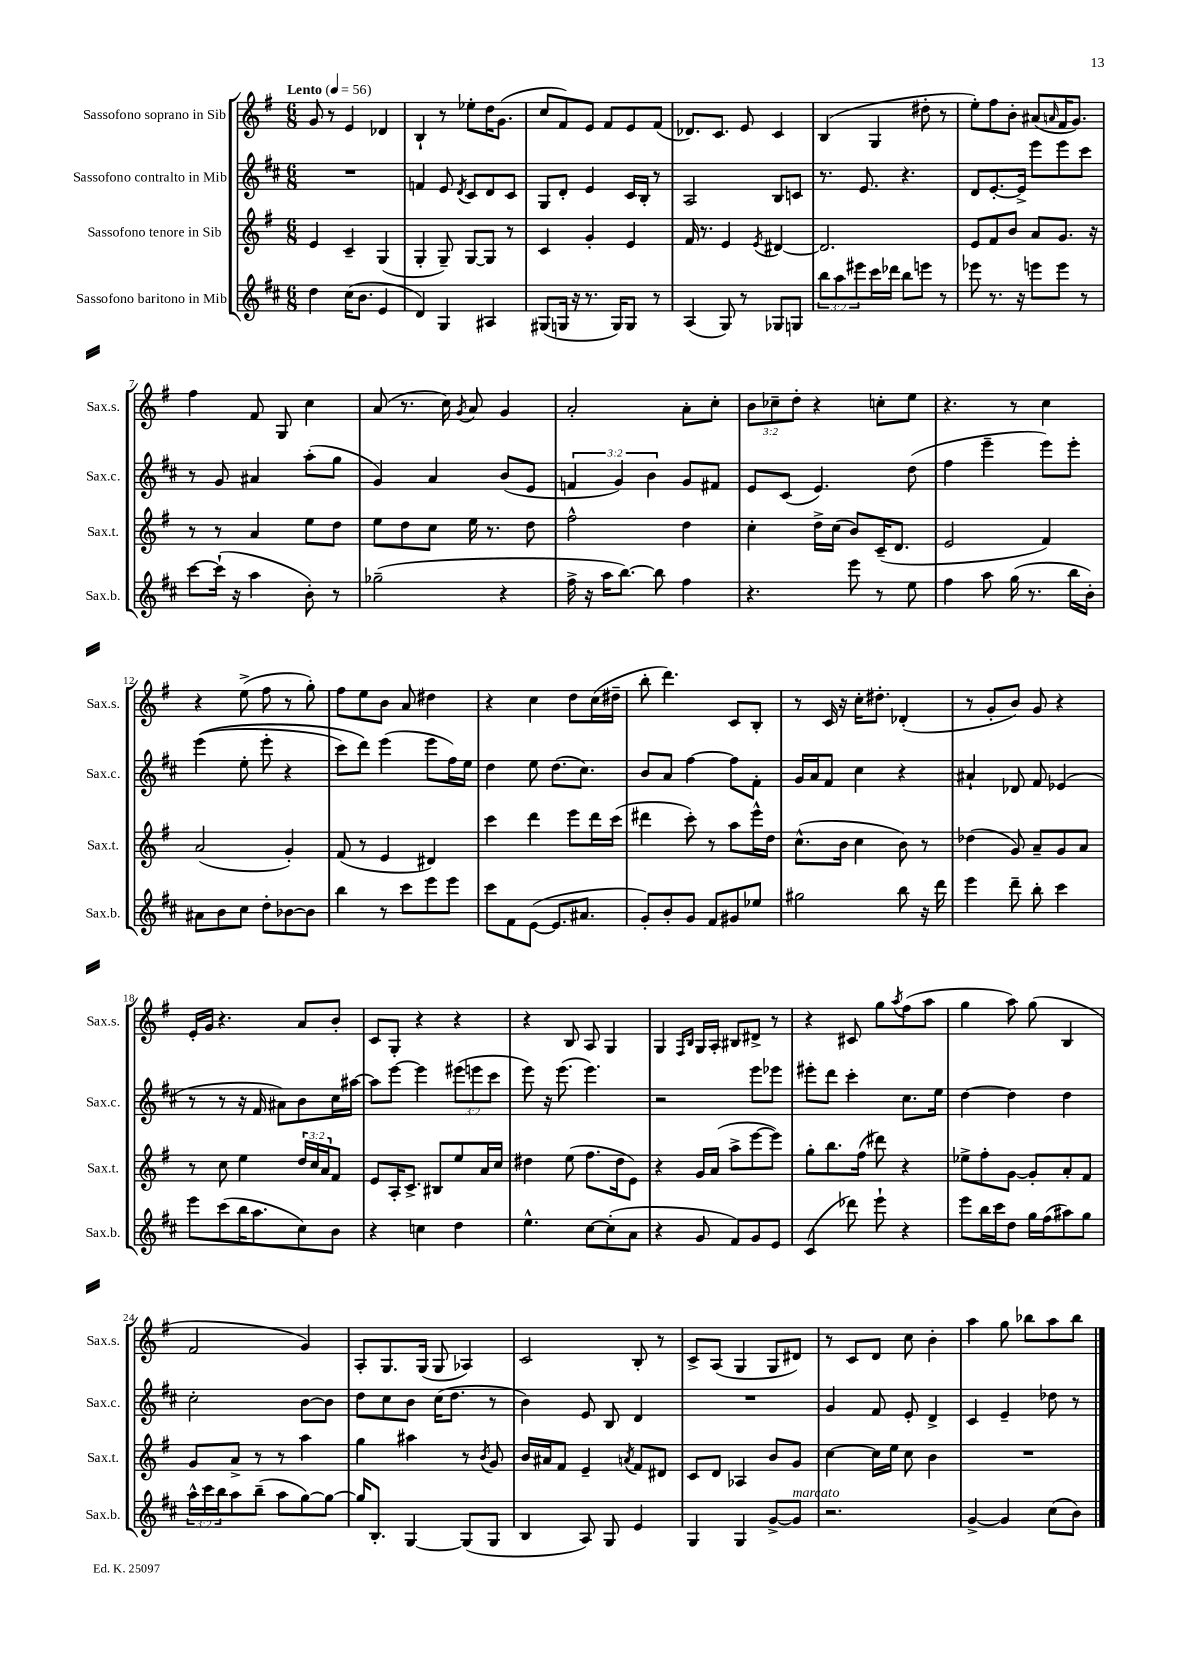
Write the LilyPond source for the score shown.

<<
\new StaffGroup <<
\new Staff = "s0" \with { instrumentName = "Sassofono soprano in Sib" shortInstrumentName = "Sax.s." } {
    \clef treble \key g \major \numericTimeSignature \time 6/8 \override Staff.TupletNumber.text = #tuplet-number::calc-fraction-text \tempo "Lento" 4 = 56
    g'8 r8 e'4 des'4 |
    b4-! r8 ees''8-. d''16 g'8.( |
    c''8 fis'8) e'8 fis'8 e'8 fis'8( |
    des'8.) c'8. e'8 c'4 |
    b4( g4 dis''8-. r8 |
    e''8-.) fis''8 b'8-. ais'8( \grace { a'16 } fis'16 g'8.) |
    fis''4 fis'8 g8 c''4 |
    a'8( r8. c''16) \acciaccatura { g'8 } a'8 g'4 |
    a'2-. a'8-. c''8-. |
    \tuplet 3/2 { b'8 ces''8-- d''8-. } r4 c''8-. e''8 |
    r4. r8 c''4 |
    r4 e''8->( fis''8 r8 g''8-.) |
    fis''8 e''8 b'8 a'8 dis''4 |
    r4 c''4 d''8 c''16( dis''16-- |
    b''8-. d'''4.) c'8 b8-. |
    r8 c'16 r16 c''16-. dis''8.-. des'4-.( |
    r8 g'8-. b'8) g'8 r4 |
    e'16-. g'16 r4. a'8 b'8-. |
    c'8 g8-. r4 r4 |
    r4 b8 a8 g4 |
    g4 \grace { fis16 b16 } g16 a16-. bis8 dis'8-> r8 |
    r4 cis'8 g''8 \acciaccatura { a''8 } fis''8( a''8 |
    g''4 a''8) g''8( b4 |
    fis'2 g'4) |
    a8-. g8. g16( g8 aes4) |
    c'2 b8-. r8 |
    c'8-> a8( g4 g8 dis'8) |
    r8 c'8 d'8 c''8 b'4-. |
    a''4 g''8 bes''8 a''8 bes''8 \bar "|." |
}
\new Staff = "s1" \with { instrumentName = "Sassofono contralto in Mib" shortInstrumentName = "Sax.c." } {
    \clef treble \key d \major \numericTimeSignature \time 6/8 \override Staff.TupletNumber.text = #tuplet-number::calc-fraction-text
    R2. |
    f'4 e'8 \acciaccatura { d'8 } cis'8 d'8 cis'8 |
    g8 d'8-. e'4 cis'16 b16-. r8 |
    a2 b8 c'8 |
    r8. e'8. r4. |
    d'8 e'8.~-. e'16-> e'''8 e'''8 cis'''8 |
    r8 g'8 ais'4 a''8-.( g''8 |
    g'4) a'4 b'8( e'8 |
    \tuplet 3/2 { f'4 g'4) b'4 } g'8 fis'8 |
    e'8 cis'8( e'4.) d''8( |
    fis''4 e'''4-- e'''8) e'''8-. |
    e'''4(\( e''8-. e'''8-. r4 |
    cis'''8) d'''8\) e'''4( e'''8 fis''16) e''16 |
    d''4 e''8 d''8.( cis''8.) |
    b'8 a'8 fis''4~ fis''8 fis'8-. |
    g'16 a'16 fis'8 cis''4 r4 |
    ais'4-! des'8 fis'8 ees'4( |
    r8 r8 r16 fis'16 ais'8) b'8 cis''16 ais''16~ |
    ais''8 e'''8~ e'''4 \tuplet 3/2 { eis'''8( e'''8 cis'''8 } |
    e'''8) r16 e'''8.( e'''4.) |
    r2 e'''8 ees'''8 |
    eis'''8-. d'''8 cis'''4-. cis''8. e''16 |
    d''4~ d''4 d''4 |
    cis''2-. b'8~ b'8 |
    d''8 cis''8 b'8 cis''16( d''8. r8 |
    b'4) e'8 b8 d'4 |
    R2. |
    g'4 fis'8 e'8-. d'4-> |
    cis'4 e'4-- des''8 r8 \bar "|." |
}
\new Staff = "s2" \with { instrumentName = "Sassofono tenore in Sib" shortInstrumentName = "Sax.t." } {
    \clef treble \key g \major \numericTimeSignature \time 6/8 \override Staff.TupletNumber.text = #tuplet-number::calc-fraction-text
    e'4 c'4-- g4( |
    g4-. g8--) g8~ g8 r8 |
    c'4 g'4-. e'4 |
    fis'16 r8. e'4 \acciaccatura { e'8 } dis'4~ |
    dis'2. |
    e'8 fis'8 b'8 a'8 g'8. r16 |
    r8 r8 a'4 e''8 d''8 |
    e''8 d''8 c''8 e''16 r8. d''8 |
    fis''2-^ d''4 |
    c''4-. d''16-> c''16( b'8) c'16--( d'8. |
    e'2 fis'4) |
    a'2( g'4-.) |
    fis'8( r8 e'4 dis'4) |
    c'''4 d'''4 e'''8 d'''16 c'''16( |
    dis'''4 c'''8-.) r8 a''8 e'''16-^ d''16 |
    c''8.-^( b'16 c''4 b'8) r8 |
    des''4( g'8) a'8-- g'8 a'8 |
    r8 c''8 e''4 \tuplet 3/2 { d''16 c''16 a'16 } fis'8 |
    e'8 a16-. c'8.-> bis8 e''8 a'16 c''16 |
    dis''4 e''8( fis''8. dis''16 e'8) |
    r4 g'16 a'16( a''8-> e'''8~ e'''8) |
    g''8-. b''8. fis''16( dis'''8) r4 |
    ees''8-> fis''8-. g'8~ g'8-. a'8-. fis'8 |
    g'8 a'8-> r8 r8 a''4 |
    g''4 ais''4 r8 \acciaccatura { b'8 } g'8 |
    b'16 ais'16 fis'8 e'4-- \acciaccatura { a'8 } fis'8 dis'8 |
    c'8 d'8 aes4 b'8 g'8 |
    c''4~ c''16 e''16 c''8 b'4 |
    R2. \bar "|." |
}
\new Staff = "s3" \with { instrumentName = "Sassofono baritono in Mib" shortInstrumentName = "Sax.b." } {
    \clef treble \key d \major \numericTimeSignature \time 6/8 \override Staff.TupletNumber.text = #tuplet-number::calc-fraction-text
    d''4 cis''16( b'8. e'4 |
    d'4) g4 ais4 |
    gis8( g16 r16 r8. g16) g8 r8 |
    a4( g8) r8 ges8 g8 |
    \tuplet 3/2 { b''8 a''8 eis'''8 } cis'''16 des'''16 b''8 e'''8 r8 |
    ees'''8 r8. r16 e'''8 e'''8 r8 |
    cis'''8~ cis'''16-!( r16 a''4 b'8-.) r8 |
    ges''2--( r4 |
    fis''16-> r16 a''16 b''8.~) b''8 fis''4 |
    r4. e'''8 r8 e''8 |
    fis''4 a''8 g''16( r8. b''16 b'16-.) |
    ais'8 b'8 cis''8 d''8-. bes'8~ bes'8 |
    b''4 r8 cis'''8 e'''8 e'''8 |
    cis'''8 fis'8 e'8~( e'8. ais'8. |
    g'8-.) b'8-. g'8 fis'8 gis'8 ees''8 |
    gis''2 b''8 r16 d'''16 |
    e'''4 d'''8-- b''8-. cis'''4 |
    e'''8 cis'''8( b''16 a''8. cis''8) b'8 |
    r4 c''4 d''4 |
    e''4.-^ cis''8~ cis''8-.( a'8 |
    r4 g'8 fis'8) g'8 e'8 |
    cis'4( des'''8) e'''8-! r4 |
    e'''8 b''16 cis'''16 d''8 g''16 fis''16( ais''8) g''8 |
    \tuplet 3/2 { a''16-^ cis'''16 b''16 } a''8 b''8--( a''8 g''8~) g''8~ |
    g''16 b8.-. g4~ g8( g8 |
    b4 a8) g8 e'4 |
    g4 g4 g'8~-> g'8^\markup { \italic "marcato" } |
    r2. |
    g'4~-> g'4 cis''8( b'8) \bar "|." |
}
>>
>>
